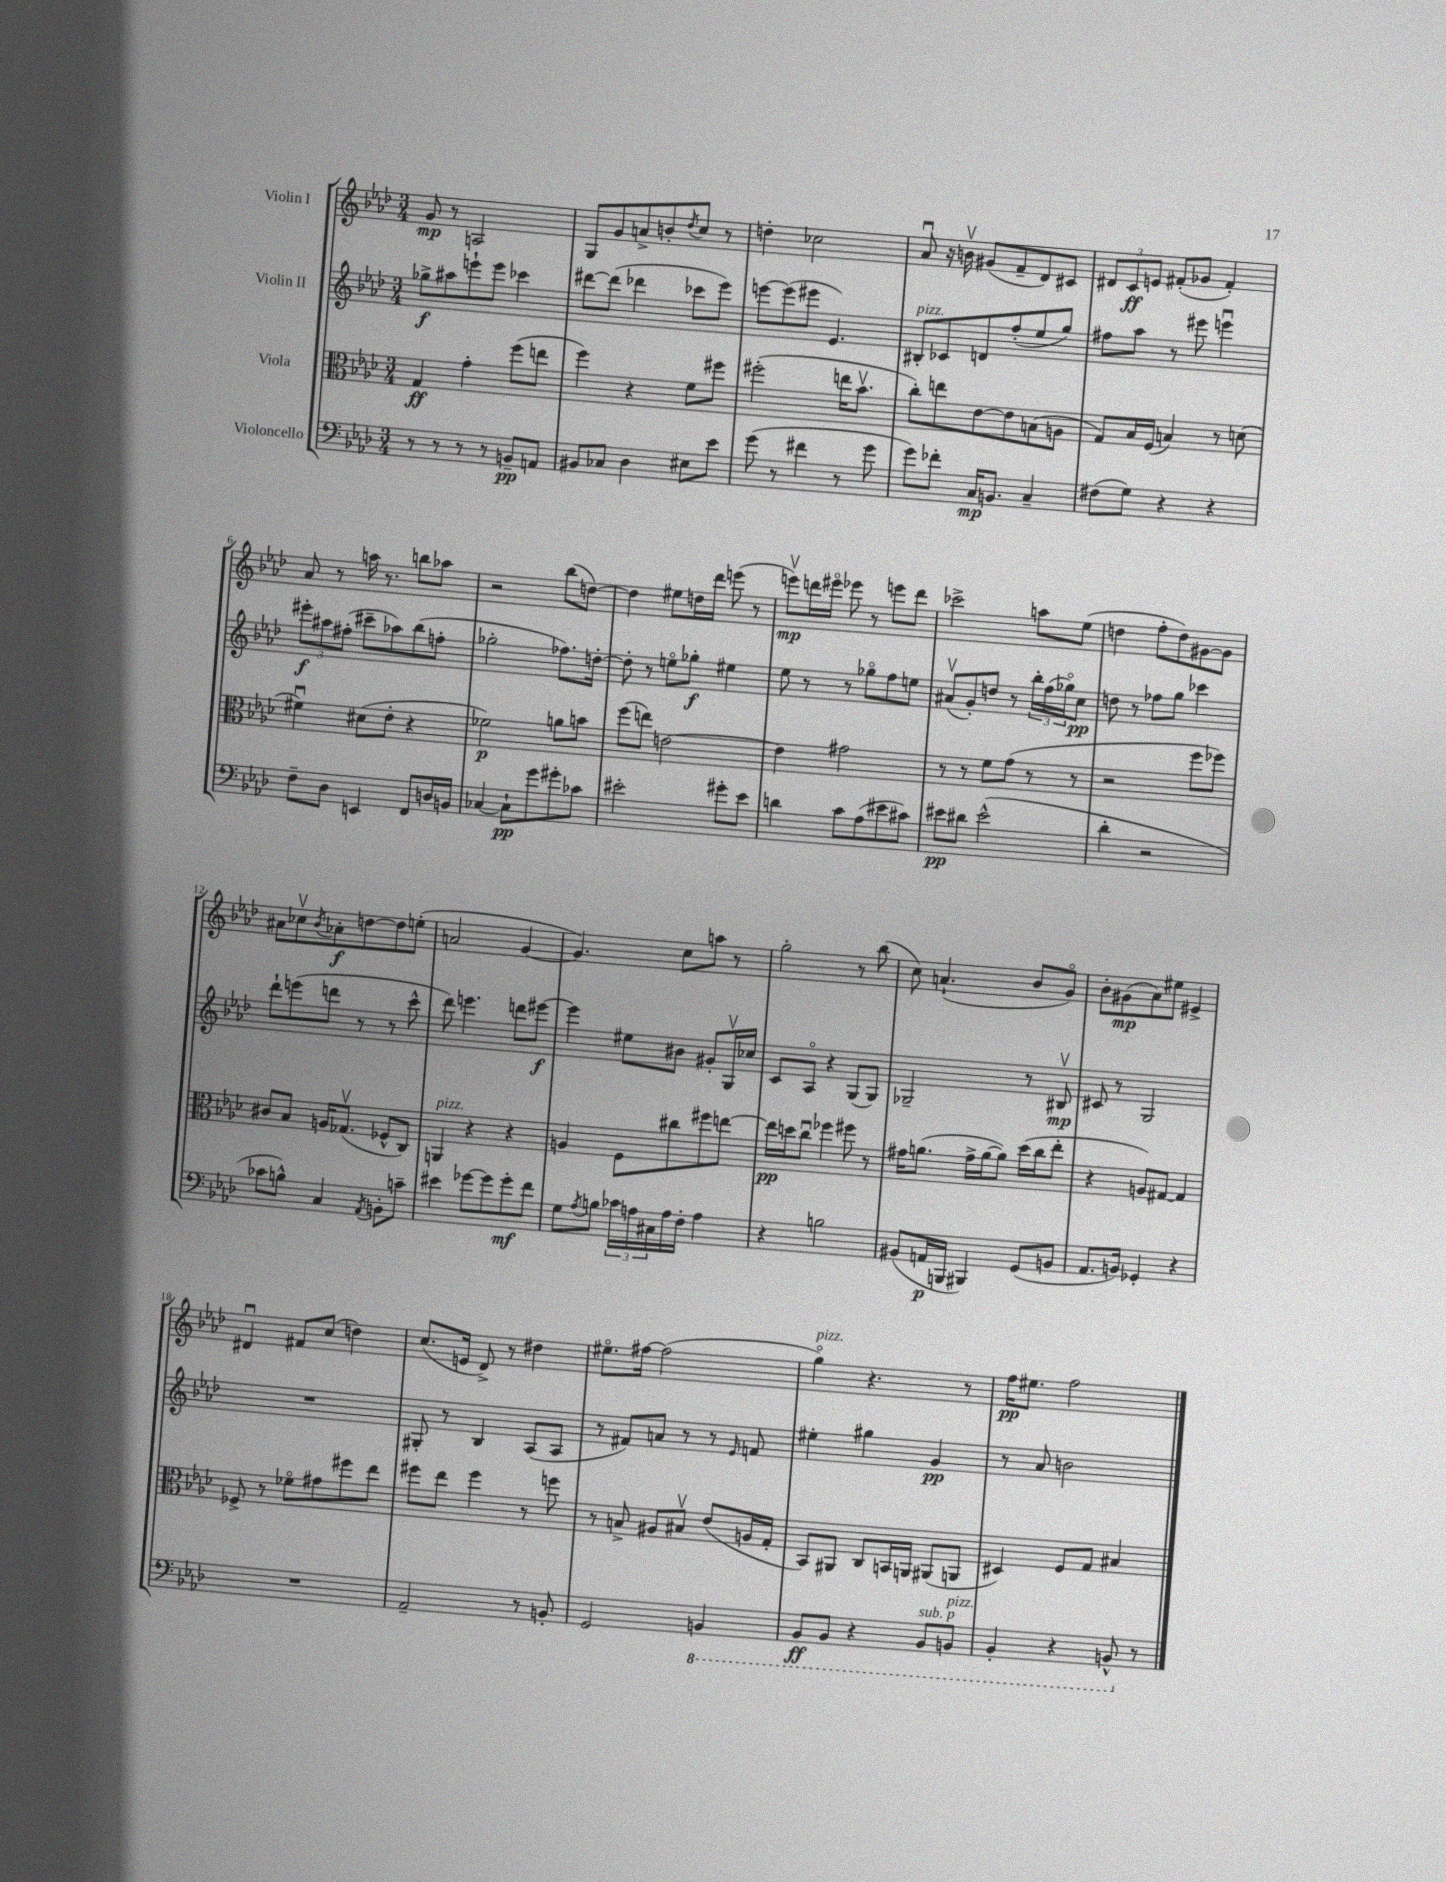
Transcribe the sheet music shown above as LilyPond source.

<<
\new StaffGroup <<
\new Staff = "s0" \with { instrumentName = "Violin I" } {
    \clef treble \key aes \major \numericTimeSignature \time 3/4
    g'8\mp r8 a2 |
    g8 g'8 a'8-> b'8-. \acciaccatura { des''8 } c''8 r8 |
    d''4-. ces''2 |
    aes'8\downbow r16 b'16\upbow gis'8( f'8-- des'8) cis'8 |
    \tuplet 3/2 { dis'8 c'8\ff e'8 } fis'8-.( ges'8 fis'4-.) |
    aes'8 r8 a''16 r8. b''8 aes''8 |
    r2 bes''8( d''8~) |
    d''4 eis''8 d''16 des'''16 e'''8( r8 |
    e'''8\upbow\mp) d'''16 eis'''16\flageolet ees'''8 r8 e'''8 d'''8 |
    ces'''2-> a''8 ees''8( |
    d''4 f''8-. d''8) gis'8~ gis'8 |
    ais'8 ces''8\upbow \acciaccatura { bes'8 } aes'8-.\f d''8~ d''8 e''8-.( |
    a'2 g'4~ |
    g'4.) c''8 a''8 r8 |
    g''2-. r8 bes''8( |
    c''8) a'4.-!( bes'8 g'8\flageolet) |
    bes'8-. gis'8\mp( aes'8) eis''8 eis'4-> |
    dis'4\downbow fis'8 c''8( d''4) |
    c''8.( e'16 des'8->) r8 dis''4 |
    eis''8.\flageolet fis''16~ fis''2( |
    g''4\flageolet^\markup { \italic "pizz." }) r4. r8 |
    f''16\pp eis''8. f''2 \bar "|." |
}
\new Staff = "s1" \with { instrumentName = "Violin II" } {
    \clef treble \key aes \major \numericTimeSignature \time 3/4
    ges''8->\f ais''8 e'''8-! e'''8 ces'''4 |
    dis'''8~ dis'''8( des'''4 ces'''8 ees'''8) |
    e'''8~ e'''8( eis'''8 ees'4.) |
    bis8-.^\markup { \italic "pizz." } ces'8 d'8 f''8-.( ees''8 g''8) |
    fis''8 aes''8 r8 eis'''8 e'''4\downbow |
    \tuplet 3/2 { eis'''8-.\f ais''8 fis''8-.( } cis'''8-- aes''8) bes''8( f''8-. |
    ges''2-. fes''8.) d''16~-. |
    d''8-. r8 e''8\flageolet ges''8-.\f eis''4 |
    ees''8 r8 r8 ges''8\flageolet f''8 e''8 |
    ais'8\upbow( g'8-.) d''8 r8 \tuplet 3/2 { bes''16-. f''16( ges''16\flageolet) } c''8\pp |
    d''8 r8 fes''8 g''8 ces'''4 |
    des'''8-! e'''8( d'''8 r8 r8 c'''8-^ |
    des'''8) e'''4. d'''8 eis'''8~\f |
    eis'''4 eis''8 bis'8 gis'8-. g16\upbow ces''16 |
    c'8 aes8\flageolet r4 g8( g8) |
    ges2-- r8 bis8\upbow\mp |
    cis'8 r8 g2 |
    R2. |
    gis8-. r8 bes4 aes8( aes8 |
    r8 fis'8) a'8 r8 r8 \grace { ees'16 } f'8 |
    eis''4-. gis''4 g'4\pp |
    r8 aes'8 b'2 \bar "|." |
}
\new Staff = "s2" \with { instrumentName = "Viola" } {
    \clef alto \key aes \major \numericTimeSignature \time 3/4
    g4\ff g'4-. f''8( e''8 |
    f''4) r4 f'8 fis''8 |
    fis''2-.( e''16 bes'8.\upbow |
    c''8-.) e''8 ees'8~ ees'8 b8( a8 |
    g8) bes16 f16( b4) r8 d'8( |
    fis'4\downbow) dis'8( ees'8-. r4 |
    fes'2\p) a'8 b'8 |
    f''8( e''8) e'2~ |
    e'4 gis'2 |
    r8 r8 f'8 g'8( r8 r8 |
    r2 f''8 fes''8) |
    cis'8 bes8 a16 ges8.\upbow( fes8-^ c8) |
    a,4^\markup { \italic "pizz." } r4 r4 |
    a4 f8 cis''8 fis''8 e''8~ |
    e''16\pp d''16 c''8\downbow fes''4 fis''8 r8 |
    gis'16 a'8.( gis'16-> a'16~ a'8) des''16( c''16 ees''8-. |
    r4 a8) gis8~ gis4 |
    fes8-> r8 fes'8\flageolet gis'8 fis''8 ees''8 |
    fis''8 ees''8 fis''4 r8 f''8 |
    r8 b8-> ais8 bis8\upbow ees'8( a16 g16-. |
    bes,8) ais,8 c8 b,16 a,16 ais,8( a,8 |
    dis4) f8 g8 bis4 \bar "|." |
}
\new Staff = "s3" \with { instrumentName = "Violoncello" } {
    \clef bass \key aes \major \numericTimeSignature \time 3/4
    r8 r8 r8 r8 b,8--\pp a,8 |
    bis,8 ces8 des4 eis8 ees'8 |
    g'8( r8 fis'4 r8 g'8 |
    g'8) fes'8-. c16\mp b,8. c4-- |
    fis8( g8) r4 r4 |
    f8-- des8 e,4 f,8 d16 b,16 |
    ces4~ ces8-!\pp g'8 gis'8-. ces'8 |
    eis'2-. gis'8-. eis'8 |
    d'4 c'8 aes8( eis'8 cis'8) |
    eis'8\pp dis'8 eis'2-^( |
    des'4-. r2 |
    ces'8 b8-^) c4 \acciaccatura { aes,8 } b,8-. c'8-- |
    eis'4 ges'8~ ges'8 ges'8-.\mf f'8 |
    g8 \acciaccatura { aes8 } b8 \tuplet 3/2 { ces'16 a16 cis16 } a16 f16-. a4 |
    r4 b2 |
    bis,8( a,16\p b,,16 bis,,4) g,8( b,8 |
    aes,8. b,16) ges,4-. r4 |
    R2. |
    aes,2-- r8 b,8-. |
    g,2 \ottava #-1 b,,4 |
    bes,,8\ff bes,,8 r4 bes,,8^\markup { \italic "sub. p" } b,,8^\markup { \italic "pizz." } |
    bes,,4-. r4 b,,8-^ \ottava #0 r8 \bar "|." |
}
>>
>>
